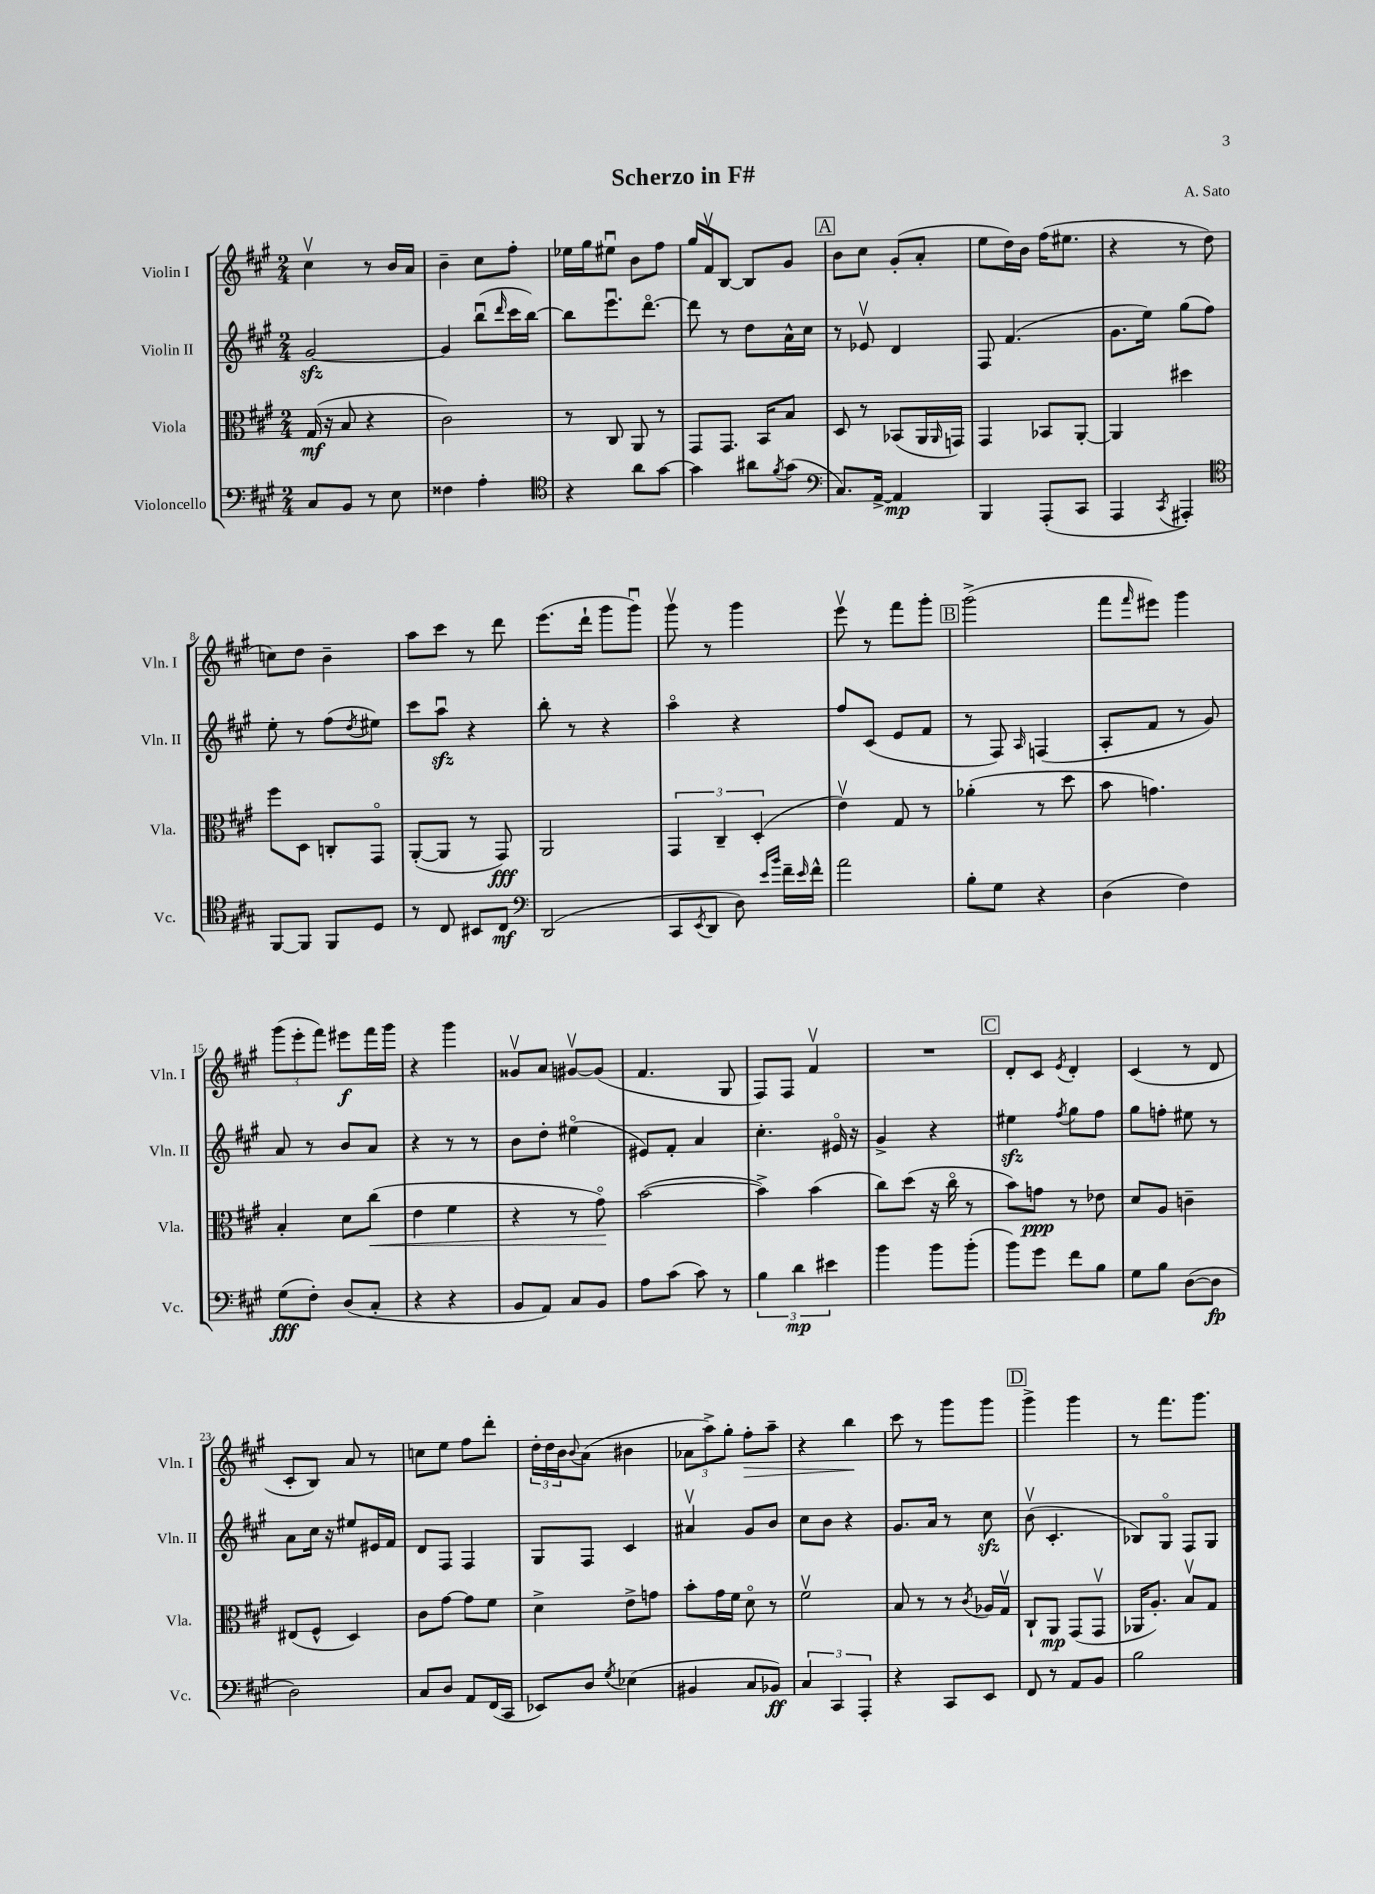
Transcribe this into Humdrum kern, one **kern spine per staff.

**kern	**dynam	**kern	**dynam	**kern	**kern	**dynam
*part4	*part4	*part3	*part3	*part2	*part1	*part1
*staff4	*staff4	*staff3	*staff3	*staff2	*staff1	*staff1
*I"Violoncello	*	*I"Viola	*	*I"Violin II	*I"Violin I	*
*I'Vc.	*	*I'Vla.	*	*I'Vln. II	*I'Vln. I	*
*clefF4	*	*clefC3	*	*clefG2	*clefG2	*
*k[f#c#g#]	*	*k[f#c#g#]	*	*k[f#c#g#]	*k[f#c#g#]	*
*M2/4	*	*M2/4	*	*M2/4	*M2/4	*
=1	=1	=1	=1	=1	=1	=1
8C#/L	.	(16G#/	mf	[2g#zz/	4cc#v\	.
.	.	16r	.	.	.	.
8BB/J	.	8B/	.	.	.	.
8r	.	4r	.	.	8r	.
8E\	.	.	.	.	16b/LL	.
.	.	.	.	.	16a/JJ	.
=2	=2	=2	=2	=2	=2	=2
4F##X\	.	2c#\)	.	4g#/]	4b~\	.
4A'\	.	.	.	(8bbu\L	8cc#\L	.
.	.	.	.	16qqddd/	.	.
.	.	.	.	16ccc#\L	8ff#'\J	.
.	.	.	.	[16bb\JJ)	.	.
=3	=3	=3	=3	=3	=3	=3
*clefC4	*	*	*	*	*	*
4r	.	8r	.	8bb\L]	16ee-X\LL	.
.	.	.	.	.	16gg#\J	.
.	.	8C#/	.	8.eeeu\	8ee#Xu\J	.
8a\L	.	8AA/	.	.	8b\L	.
.	.	.	.	[8.ddd\J	.	.
[8g#\J	.	8r	.	.	8ff#\J	.
=4	=4	=4	=4	=4	=4	=4
4g#\]	.	8GG#/L	.	8ddd\]	16gg#/LL	.
.	.	.	.	.	16f#v/J	.
.	.	8.GG#/J	.	8r	[8B/J	.
8a#X\L	.	.	.	8dd\L	8B/L]	.
.	.	16BB/KL	.	.	.	.
8qf#/	.	.	.	.	.	.
(8g#\J	.	8B/J	.	16a^^\L	8g#/J	.
.	.	.	.	16cc#\JJ	.	.
!!LO:REH:place=s1:t=A
=5	=5	=5	=5	=5	=5	=5
*clefF4	*	*	*	*	*	*
8.C#/L)	.	8D/	.	8r	8b\L	.
.	.	8r	.	8e-Xv/	8cc#\J	.
[16AA^/Jk	.	.	.	.	.	.
4AA/]	mp	(8BB-X/L	.	4d/	(8g#'/L	.
.	.	16AA/L	.	.	8a'/J	.
.	.	16qqAA/	.	.	.	.
.	.	16GGn/JJ)	.	.	.	.
=6	=6	=6	=6	=6	=6	=6
4BBB/	.	4GG#/	.	8F#/	8ee\L	.
.	.	.	.	(4.f#/	16dd\L)	.
.	.	.	.	.	16b\JJ	.
(8AAA'/L	.	8BB-X/L	.	.	(16ff#\KL	.
.	.	.	.	.	8.ee#X\J	.
8CC#/J	.	[8AA'/J	.	.	.	.
=7	=7	=7	=7	=7	=7	=7
4AAA/	.	4AA/]	.	8.g#\L	4r	.
.	.	.	.	16ee\Jk)	.	.
8qCC#/	.	.	.	.	.	.
4AAA#X'/)	.	4dd#X\	.	(8gg#\L	8r	.
.	.	.	.	8ff#\J)	8dd\	.
!!LO:LB:g=z
=8	=8	=8	=8	=8	=8	=8
*clefC4	*	*	*	*	*	*
[8FF#/L	.	8ff#\L	.	8ee'\	8ccn\L)	.
8FF#/J]	.	8D\J	.	8r	8dd\J	.
8FF#/L	.	8Cn'/L	.	(8ff#\L	4b~\	.
.	.	.	.	8qdd/	.	.
8D/J	.	8GG#/J	.	8ee#X\J)	.	.
=9	=9	=9	=9	=9	=9	=9
8r	.	([8AA'/L	.	8ccc#\L	8aa\L	.
8C#/	.	8AA/J]	.	8aazzu\J	8ccc#\J	.
8BB#X/L	.	8r	.	4r	8r	.
8C#/J	mf	8GG#/)	fff	.	8ddd\	.
=10	=10	=10	=10	=10	=10	=10
*clefF4	*	*	*	*	*	*
(2DD/	.	2AA/	.	8bb'\	(8.eee\L	.
.	.	.	.	8r	.	.
.	.	.	.	.	16ddd`\Jk	.
.	.	.	.	4r	8ggg#\L	.
.	.	.	.	.	8ggg#u\J)	.
=11	=11	=11	=11	=11	=11	=11
8CC#/L	.	6GG#/	.	4aa\	8ggg#v\	.
8qEE/	.	.	.	.	.	.
8DD/J	.	.	.	.	8r	.
.	.	6C#~/	.	.	.	.
8D\)	.	.	.	4r	4ggg#\	.
.	.	(6D'/	.	.	.	.
16qqe/LL	.	.	.	.	.	.
16qqb/JJ	.	.	.	.	.	.
16f#~\LL	.	.	.	.	.	.
16qqe/	.	.	.	.	.	.
16f#^^\JJ	.	.	.	.	.	.
=12	=12	=12	=12	=12	=12	=12
2a\	.	4ev\)	.	8ff#/L	8eeev\	.
.	.	.	.	(8c#/J	8r	.
.	.	8G#/	.	8e/L	8fff#\L	.
.	.	8r	.	8f#/J	8ggg#'\J	.
!!LO:REH:place=s1:t=B
=13	=13	=13	=13	=13	=13	=13
8B'\L	.	(4a-X'\	.	8r	(2ggg#^\	.
8G#\J	.	.	.	8F#/)	.	.
.	.	.	.	16qqA/	.	.
4r	.	8r	.	(4Fn/	.	.
.	.	8dd\	.	.	.	.
=14	=14	=14	=14	=14	=14	=14
(4D\	.	8b\	.	8A'/L	8fff#\L	.
.	.	.	.	.	16qqfff#/	.
.	.	4.gn\)	.	8f#/J	8eee#X\J)	.
4F#\)	.	.	.	8r	4ggg#\	.
.	.	.	.	8g#/)	.	.
!!LO:LB:g=z
=15	=15	=15	=15	=15	=15	=15
(8G#\L	fff	4B'/	.	8a/	(12ggg#\L	.
.	.	.	.	.	12eee'\	.
8F#'\J)	.	.	.	8r	.	.
.	.	.	.	.	12fff#\J)	.
(8D/L	.	8d\L	.	8b/L	8eee#X\L	f
!	!	!	!LO:HP:b	!	!	!
8C#'/J	.	(8cc#\J	<	8a/J	16fff#\L	.
.	.	.	.	.	16ggg#\JJ	.
=16	=16	=16	=16	=16	=16	=16
4r	.	4e\	.	4r	4r	.
4r	.	4f#\	.	8r	4ggg#\	.
.	.	.	.	8r	.	.
=17	=17	=17	=17	=17	=17	=17
8BB/L	.	4r	.	8b\L	8g##Xv/L	.
8AA/J)	.	.	.	8dd'\J	8a/J	.
8C#/L	.	8r	.	(4ee#X\	[8g#Xv/L	.
8BB/J	.	8g#\)	.	.	(8g#/J]	.
.	.	.	[	.	.	.
=18	=18	=18	=18	=18	=18	=18
8A\L	.	([2b\	.	8e#X/L)	4.f#/	.
(8c#\J	.	.	.	8f#'/J	.	.
8c#\)	.	.	.	4a/	.	.
8r	.	.	.	.	8G#/	.
=19	=19	=19	=19	=19	=19	=19
6B\	.	4b^\])	.	4.cc#'\	8F#/L)	.
.	.	.	.	.	8F#/J	.
6d\	mp	.	.	.	.	.
.	.	(4b\	.	.	4f#v/	.
6e#X\	.	.	.	.	.	.
.	.	.	.	16e#X/	.	.
.	.	.	.	16r	.	.
=20	=20	=20	=20	=20	=20	=20
4b\	.	8cc#\L)	.	4g#^/	2r	.
.	.	(8dd\J	.	.	.	.
8b\L	.	16r	.	4r	.	.
.	.	16cc#\	.	.	.	.
(8b'\J	.	8r	.	.	.	.
!!LO:REH:place=s1:t=C
=21	=21	=21	=21	=21	=21	=21
8b\L)	.	8b\L)	.	4ee#Xzz\	8d'/L	.
8g#\J	.	8gn\J	ppp	.	8c#/J	.
.	.	.	.	8qff#/	8qe/	.
8f#\L	.	8r	.	8gg#\L	4d'/	.
8B\J	.	8e-X\	.	8ff#\J	.	.
=22	=22	=22	=22	=22	=22	=22
8G#\L	.	8d/L	.	8gg#\L	(4c#/	.
8B\J	.	8A/J	.	8ffn'\J	.	.
([8D\L	.	4cn~\	.	8ee#X\	8r	.
8D\J]	fp	.	.	8r	8d/	.
!!LO:LB:g=z
=23	=23	=23	=23	=23	=23	=23
2D\)	.	(8E#X/L	.	8a\L	8c#'/L	.
.	.	8F#^^/J	.	16cc#\Jk	8B/J)	.
.	.	.	.	16r	.	.
.	.	4D/)	.	8ee#X/L	8a/	.
.	.	.	.	16e#X/L	8r	.
.	.	.	.	16f#/JJ	.	.
=24	=24	=24	=24	=24	=24	=24
8C#/L	.	8c#\L	.	8d/L	8ccn\L	.
8D/J	.	[8g#\J	.	8F#/J	8ee\J	.
8AA/L	.	8g#\L]	.	4F#/	8ff#\L	.
(16FF#/L	.	8f#\J	.	.	8ddd'\J	.
16CC#/JJ	.	.	.	.	.	.
=25	=25	=25	=25	=25	=25	=25
8EE-X/L)	.	4d^\	.	8G#/L	24dd'\LL	.
.	.	.	.	.	24dd\	.
.	.	.	.	.	24b\J	.
.	.	.	.	.	8qqb/	.
8D/J	.	.	.	8F#/J	(8a\J	.
8qG#/	.	.	.	.	.	.
(4E-X\	.	8e^\L	.	4c#/	4b#X\	.
.	.	8gn\J	.	.	.	.
=26	=26	=26	=26	=26	=26	=26
4BB#X/	.	8b'\L	.	4a#Xv/	12a-X\L	.
.	.	.	.	.	12aa^\)	.
.	.	16g#\L	.	.	.	.
.	.	.	.	.	12gg#'\J	.
.	.	16f#\JJ	.	.	.	.
!	!	!	!	!	!	!LO:HP:b
8C#/L	.	8d\	.	8g#/L	8ff#'\L	>
8BB-X/J)	ff	8r	.	8b/J	8aa~\J	.
=27	=27	=27	=27	=27	=27	=27
6C#/	.	2f#v\	.	8cc#\L	4r	.
.	.	.	.	8b\J	.	.
6CC#/	.	.	.	.	.	.
.	.	.	.	4r	4bb\	.
6AAA'/	.	.	.	.	.	.
.	.	.	.	.	.	]
=28	=28	=28	=28	=28	=28	=28
4r	.	8B/	.	8.g#/L	8ccc#\	.
.	.	8r	.	.	8r	.
.	.	.	.	16a/Jk	.	.
8CC#/L	.	8r	.	8r	8ggg#\L	.
.	.	8qc#/	.	.	.	.
8EE/J	.	16A-X/LL	.	8cc#zz\	8ggg#\J	.
.	.	16G#v/JJ	.	.	.	.
!!LO:REH:place=s1:t=D
=29	=29	=29	=29	=29	=29	=29
8FF#/	.	8C#`/L	.	(8bv\	4ggg#^\	.
8r	.	8AA/J	mp	4.c#'/	.	.
8AA/L	.	(8GG#/L	.	.	4ggg#\	.
8BB/J	.	8GG#v/J	.	.	.	.
=30	=30	=30	=30	=30	=30	=30
2B\	.	16AA-X/KL	.	8B-X/L)	8r	.
.	.	8.A'/J)	.	.	.	.
.	.	.	.	8G#/J	8.fff#\L	.
.	.	8Bv/L	.	8F#/L	.	.
.	.	.	.	.	8.ggg#\J	.
.	.	8G#/J	.	8G#/J	.	.
==	==	==	==	==	==	==
*-	*-	*-	*-	*-	*-	*-
